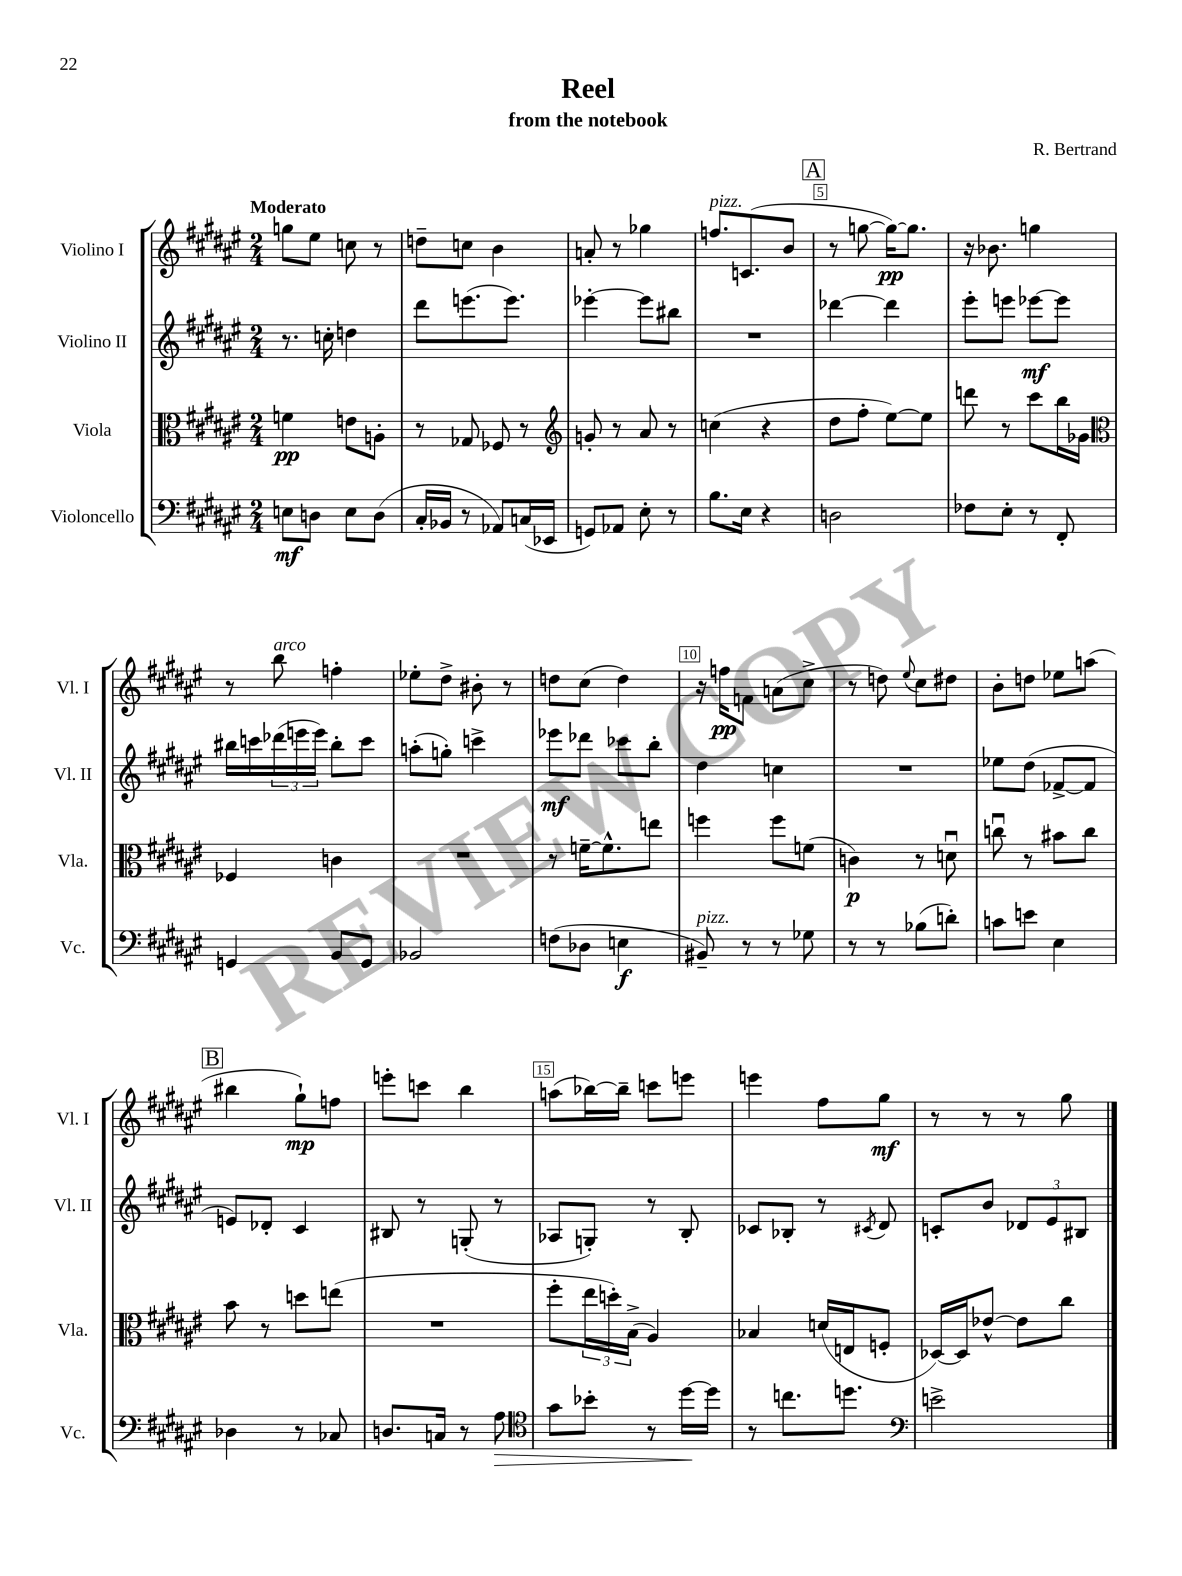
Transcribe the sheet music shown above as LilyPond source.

\header { title = "Reel" composer = "R. Bertrand" subtitle = "from the notebook" }
<<
\new StaffGroup <<
\new Staff = "s0" \with { instrumentName = "Violino I" shortInstrumentName = "Vl. I" } {
    \clef treble \key fis \major \numericTimeSignature \time 2/4 \tempo "Moderato"
    g''8 eis''8 c''8 r8 |
    d''8-- c''8 b'4 |
    a'8-. r8 ges''4 |
    f''8.^\markup { \italic "pizz." } c'8.( b'8 |
    \mark \markup { \box "A" } r8 g''8~ g''16~\pp) g''8. |
    r16 bes'8. g''4 |
    r8 b''8^\markup { \italic "arco" } f''4-. |
    ees''8-. dis''8-> bis'8-. r8 |
    d''8 cis''8( d''4) |
    r16 f''16\pp f'8 a'8( cis''8-> |
    r8 d''8) \appoggiatura { eis''8 } cis''8 dis''8 |
    b'8-. d''8 ees''8 a''8( |
    \mark \markup { \box "B" } bis''4 gis''8-!\mp) f''8 |
    e'''8-. c'''8 b''4 |
    a''8( bes''16~) bes''16-- c'''8 e'''8 |
    e'''4 fis''8 gis''8\mf |
    r8 r8 r8 gis''8 \bar "|." |
}
\new Staff = "s1" \with { instrumentName = "Violino II" shortInstrumentName = "Vl. II" } {
    \clef treble \key fis \major \numericTimeSignature \time 2/4
    r8. c''16-. d''4 |
    dis'''8 e'''8.( e'''8.) |
    ees'''4~-. ees'''8 bis''8 |
    R2 |
    \mark \markup { \box "A" } des'''4~ des'''4 |
    eis'''8-. e'''8 ees'''8~\mf ees'''8 |
    bis''16 c'''16 \tuplet 3/2 { des'''16( e'''16 e'''16) } bis''8-. c'''8 |
    a''8-.( g''8-.) c'''4-> |
    ees'''8\mf des'''8 ces'''8 b''8-. |
    dis''4 c''4 |
    R2 |
    ees''8 dis''8( fes'8~-> fes'8 |
    \mark \markup { \box "B" } e'8) des'8-. cis'4 |
    bis8 r8 g8-.( r8 |
    aes8 g8-.) r8 b8-. |
    ces'8 bes8-. r8 \acciaccatura { cis'8 } dis'8 |
    c'8-. b'8 \tuplet 3/2 { des'8 eis'8 bis8 } \bar "|." |
}
\new Staff = "s2" \with { instrumentName = "Viola" shortInstrumentName = "Vla." } {
    \clef alto \key fis \major \numericTimeSignature \time 2/4
    f'4\pp e'8 a8-. |
    r8 ges8 fes8 r8 |
    \clef treble g'8-. r8 ais'8 r8 |
    c''4( r4 |
    \mark \markup { \box "A" } dis''8 fis''8-. eis''8~) eis''8 |
    d'''8 r8 cis'''8 b''16 ges'16 |
    \clef alto fes4 c'4 |
    R2 |
    r8 f'16~-- f'8.-^ e''8 |
    f''4 f''8 f'8( |
    c'4\p) r8 d'8\downbow |
    c''8\downbow r8 bis'8 c''8 |
    \mark \markup { \box "B" } b'8 r8 d''8 e''8( |
    R2 |
    fis''8-. \tuplet 3/2 { eis''16 d''16-.) b16->( } ais4) |
    bes4 d'16( e16 f8-. |
    des16~) des16 ees'8~-^ ees'8 cis''8 \bar "|." |
}
\new Staff = "s3" \with { instrumentName = "Violoncello" shortInstrumentName = "Vc." } {
    \clef bass \key fis \major \numericTimeSignature \time 2/4
    e8\mf d8 e8 d8( |
    cis16-. bes,16 r8 aes,8) c16( ees,16 |
    g,8) aes,8 eis8-. r8 |
    b8. eis16 r4 |
    \mark \markup { \box "A" } d2 |
    fes8 eis8-. r8 fis,8-. |
    g,4 b,8 g,8 |
    bes,2 |
    f8( des8 e4\f |
    bis,8--^\markup { \italic "pizz." }) r8 r8 ges8 |
    r8 r8 bes8( d'8-.) |
    c'8 e'8 eis4 |
    \mark \markup { \box "B" } des4 r8 ces8 |
    d8. c16 r8 ais8\> |
    \clef tenor gis'8 bes'8-. r8 dis''16~\! dis''16 |
    r8 c''8. d''8. |
    \clef bass e'2-> \bar "|." |
}
>>
>>
\layout { \context { \Score \override BarNumber.break-visibility = ##(#f #t #t) barNumberVisibility = #(every-nth-bar-number-visible 5) \override BarNumber.stencil = #(make-stencil-boxer 0.1 0.3 ly:text-interface::print) } }
